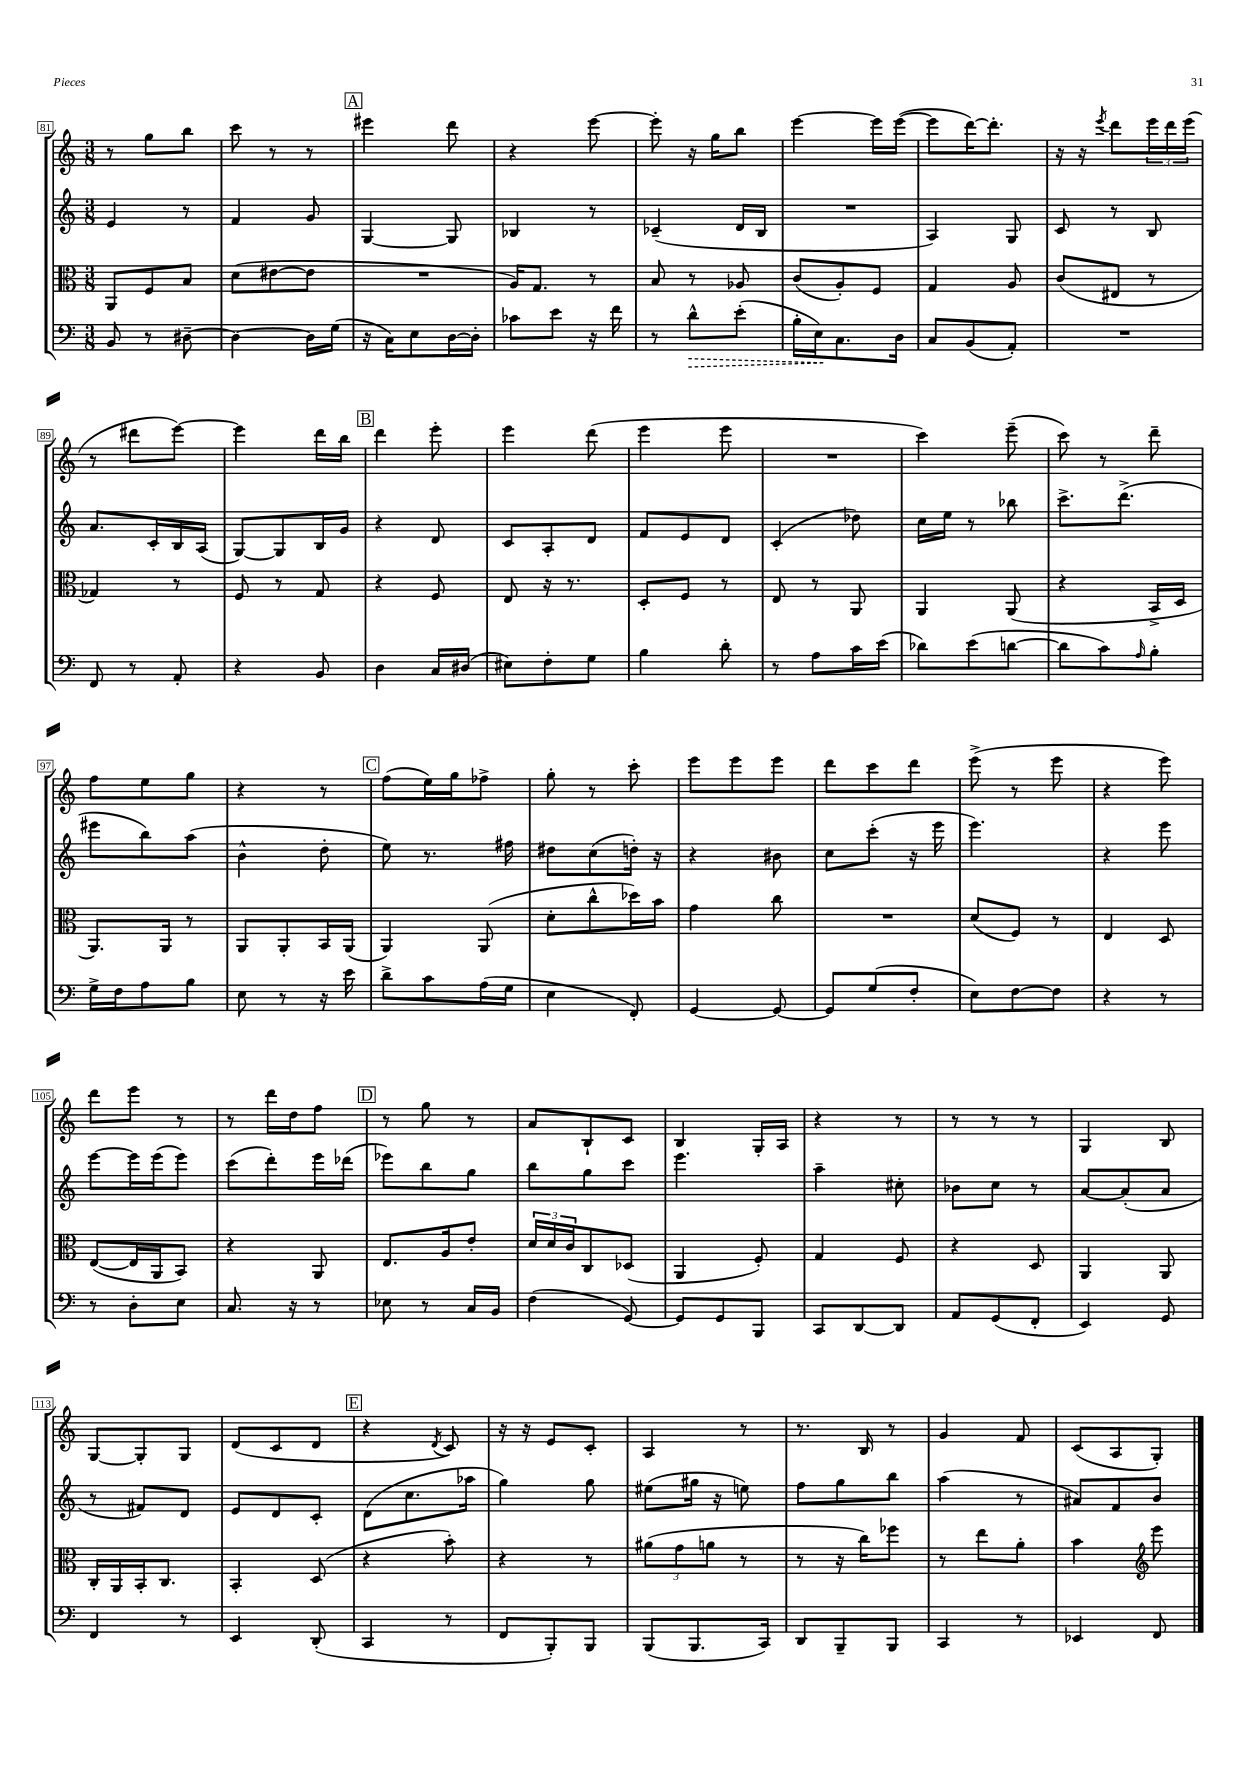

**kern	**kern	**kern	**kern
*staff4	*staff3	*staff2	*staff1
*clefF4	*clefC3	*clefG2	*clefG2
*k[]	*k[]	*k[]	*k[]
*M3/8	*M3/8	*M3/8	*M3/8
8BB	8AA	4e	8r
8r	8F	.	8gg
[8D#~	8B	8r	8bb
=	=	=	=
4D#_	(8d	4f	8ccc
.	[8e#	.	8r
16D#]	8e#]	8g	8r
(16G	.	.	.
=	=	=	=
16r	4.r	[4G	4eee#
16C)	.	.	.
8E	.	.	.
[16D	.	8G]	8ddd
16D']	.	.	.
=	=	=	=
8c-	16A)	4B-	4r
.	8.G	.	.
8e	.	.	.
16r	8r	8r	[8eee
16f	.	.	.
=	=	=	=
8r	8B	(4c-~	8eee']
8d^^	8r	.	16r
.	.	.	16gg
(8e'	8A-	16d	8bb
.	.	16B	.
=	=	=	=
16B'	(8c	4.r	[4eee
16E)	.	.	.
8.C	8A')	.	.
.	8F	.	16eee]
16D	.	.	([16eee
=	=	=	=
8C	4G	4A)	8eee]
(8BB	.	.	[16ddd)
.	.	.	8.ddd']
8AA')	8A	8G	.
=	=	=	=
4.r	(8c	8c	16r
.	.	.	16r
.	.	.	8qeee
.	8E#	8r	8ddd
.	8r	8B	24eee
.	.	.	24ddd
.	.	.	(24eee
=	=	=	=
8FF	4G-)	8.a	8r
8r	.	.	8ddd#
.	.	16c'	.
8AA'	8r	16B	[8eee)
.	.	(16A	.
=	=	=	=
4r	8F	[8G)	4eee]
.	8r	8G]	.
8BB	8G	16B	16ddd
.	.	16g	16bb
=	=	=	=
4D	4r	4r	4ddd
16C	8F	8d	8eee'
(16D#	.	.	.
=	=	=	=
8E#)	8E	8c	4eee
8F'	16r	8A'	.
.	8.r	.	.
8G	.	8d	(8ddd
=	=	=	=
4B	8D'	8f	4eee
.	8F	8e	.
8d'	8r	8d	8eee
=	=	=	=
8r	8E	(4c'	4.r
8A	8r	.	.
16c	8AA	8dd-)	.
(16e	.	.	.
=	=	=	=
8d-)	4AA	16cc	4ccc)
.	.	16ee	.
(8e	.	8r	.
[8d	(8AA	8bb-	(8eee~
=	=	=	=
8d]	4r	8.ccc^	8ccc)
8c)	.	.	8r
.	.	(8.ddd^	.
16qqA	.	.	.
8B'	16BB^	.	8ddd~
.	16D	.	.
=	=	=	=
16G^	8.AA)	8eee#	8ff
16F	.	.	.
8A	.	8bb)	8ee
.	16AA	.	.
8B	8r	(8aa	8gg
=	=	=	=
8E	8AA	4b^^	4r
8r	8AA'	.	.
16r	16BB	8dd'	8r
16e	(16AA	.	.
=	=	=	=
8d^	4AA)	8ee)	(8ff
8c	.	8.r	16ee)
.	.	.	16gg
(16A	(8AA	.	8ff-^
16G	.	16ff#	.
=	=	=	=
4E	8d'	8dd#	8gg'
.	8cc^^	(8cc	8r
8FF')	16dd-)	16dd')	8ccc'
.	16b	16r	.
=	=	=	=
[4GG	4g	4r	8eee
.	.	.	8eee
8GG_	8cc	8b#	8eee
=	=	=	=
8GG]	4.r	8cc	8ddd
(8G	.	(8ccc'	8ccc
8F'	.	16r	8ddd
.	.	16eee	.
=	=	=	=
8E)	(8d	4.eee)	(8eee^
[8F	8F)	.	8r
8F]	8r	.	8eee
=	=	=	=
4r	4E	4r	4r
8r	8D	8eee	8eee)
=	=	=	=
8r	([8E	[8eee	8ddd
8D'	16E]	16eee]	8eee
.	16AA	(16eee	.
8E	8BB)	8eee)	8r
=	=	=	=
8.C	4r	(8ccc	8r
.	.	8ddd')	16ddd
16r	.	.	16dd
8r	8AA	16eee	8ff
.	.	(16ddd-	.
=	=	=	=
8E-	8.E	8eee-)	8r
8r	.	8bb	8gg
.	16A	.	.
16C	8e'	8gg	8r
16BB	.	.	.
=	=	=	=
(4F	24d	8bb	8a
.	24d	.	.
.	24c	.	.
.	8C	8gg	8B`
[8GG)	(8D-	8ccc	8c
=	=	=	=
8GG]	4AA	4.eee	4B
8GG	.	.	.
8BBB	8F')	.	16G'
.	.	.	16A
=	=	=	=
8CC	4G	4aa~	4r
[8DD	.	.	.
8DD]	8F	8cc#'	8r
=	=	=	=
8AA	4r	8b-	8r
(8GG	.	8cc	8r
8FF'	8D	8r	8r
=	=	=	=
4EE)	4AA	[8a	4G
.	.	(8a']	.
8GG	8AA	8a	8B
=	=	=	=
4FF	16C'	8r	[8G
.	16AA	.	.
.	16BB'	8f#)	8G']
.	8.C	.	.
8r	.	8d	8G
=	=	=	=
4EE	4BB'	8e	(8d
.	.	8d	8c
(8DD'	(8D	8c'	8d
=	=	=	=
4CC	4r	(8d	4r
.	.	8.cc	.
.	.	.	8qd
8r	8b')	.	8c)
.	.	16aa-	.
=	=	=	=
8FF	4r	4gg)	16r
.	.	.	16r
8BBB')	.	.	8e
8BBB	8r	8gg	8c'
=	=	=	=
(8BBB	(12a#	(8ee#	4A
.	12g	.	.
8.BBB	.	16gg#	.
.	12a	.	.
.	.	16r	.
.	8r	8ee)	8r
16CC)	.	.	.
=	=	=	=
8DD	8r	8ff	8.r
8BBB~	16r	8gg	.
.	16cc)	.	16B
8BBB	8ff-	8bb	8r
=	=	=	=
4CC	8r	(4aa	4g
.	8ee	.	.
8r	8a'	8r	8f
=	=	=	=
4EE-	4b	8a#)	(8c
.	.	8f	8A
*	*clefG2	*	*
8FF	8eee	8b	8G')
==	==	==	==
*-	*-	*-	*-
